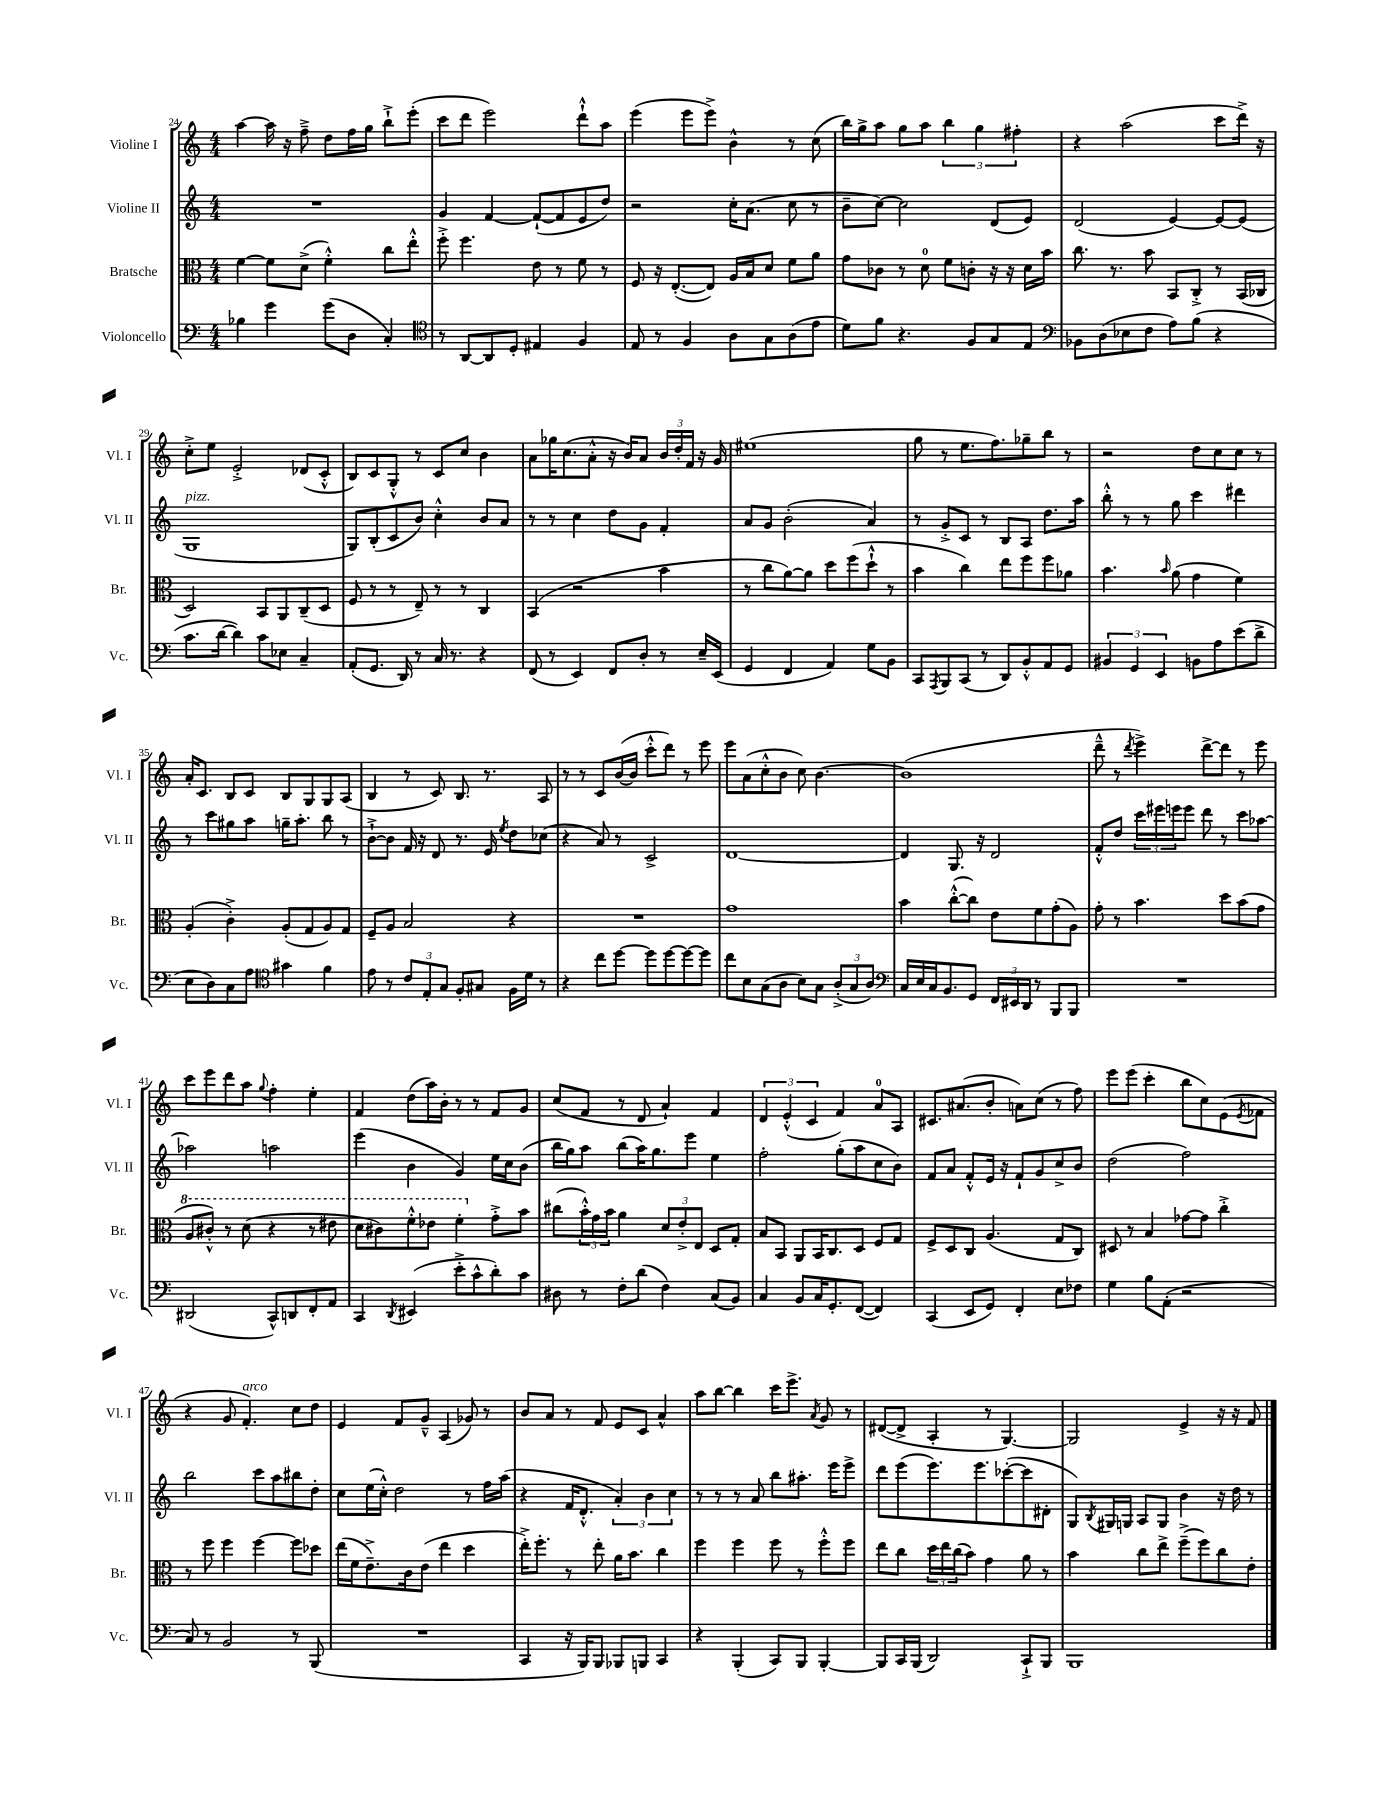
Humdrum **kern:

**kern	**kern	**kern	**kern
*staff4	*staff3	*staff2	*staff1
*clefF4	*clefC3	*clefG2	*clefG2
*k[]	*k[]	*k[]	*k[]
*M4/4	*M4/4	*M4/4	*M4/4
4B-\	[4f\	1r	[4aa\
4g\	8f\]L	.	16aa\]
.	.	.	16r
.	(8d^\J	.	8ff~^\
(8g\L	4f'^^\)	.	8dd\L
8D\J	.	.	16ff\L
.	.	.	16gg\JJ
4C'/)	8cc\L	.	8bb`^\L
.	8ee'^^\J	.	(8eee'\J
=	=	=	=
*clefC4	*	*	*
8r	8ff'^\	4g/	8ccc\L
[8AA/L	4.ff\	.	8ddd\J
8AA/]	.	[4f/	2eee\)
8D'/J	.	.	.
4E#/	8e\	(8f`/_L	.
.	8r	8f/]	.
4F/	8f\	8e/	8ddd`^^\L
.	8r	8dd/J)	8aa\J
=	=	=	=
8E/	8F/	2r	(4eee\
8r	16r	.	.
.	([8.E'/L	.	.
4F/	.	.	8eee\L
.	8E/]J)	.	8eee^\J)
8A\L	16A/LL	16cc'\LK	4b^^\
.	16B/J	(8.a\J	.
8G\	8d/J	.	.
(8A\	8f\L	8cc\	8r
8e\J	8a\J	8r	(8cc\
=	=	=	=
8d\L)	8g\L	8b~\L	16bb\LL)
.	.	.	16gg^\J
8f\J	8c-\J	[8cc\J)	8aa\J
4.r	8r	2cc\]	8gg\L
.	8d\	.	8aa\J
.	8f\L	.	6bb\
8F/L	8c'\J	.	.
.	.	.	6gg\
8G/	16r	(8d/L	.
.	16r	.	.
.	.	.	6ff#'\
8E/J	16d\LL	8e/J)	.
.	16b\JJ	.	.
=	=	=	=
*clefF4	*	*	*
8BB-\L	8.cc\	(2d/	4r
(8D\	.	.	.
.	8.r	.	.
8E-\	.	.	(2aa\
8F\J	8b\	.	.
8A\L)	8BB/L	[4e/)	.
(8B\J	8C'^/J	.	.
4r	8r	8e/_L	8ccc\L
.	(16BB/LL	(8e/]J	16ddd^\Jk)
.	16C-/JJ	.	16r
=	=	=	=
8.c\L	2D/)	1G	8cc'^\L
.	.	.	8ee\J
[16d\Jk	.	.	.
4d\])	.	.	2e'^/
8c\L	8BB/L	.	.
8E-\J	8AA/	.	.
4C~/	(8C~/	.	(8d-/L
.	8D/J	.	8c'^^/J
=	=	=	=
(8AA'/L	8F/	8G/L)	8B/L)
8.GG/J	8r	(8B'/	8c/
.	8r	8c/	8G'^^/J
16DD/)	.	.	.
8r	8E~/)	8b/J)	8r
16C/	8r	4cc'^^\	8c/L
8.r	.	.	.
.	8r	.	8cc/J
4r	4C/	8b/L	4b\
.	.	8a/J	.
=	=	=	=
(8FF/	(4BB/	8r	8a\L
8r	.	8r	16gg-\K
.	.	.	(8.cc\
4EE/)	2r	4cc\	.
.	.	.	8a'^^\J
8FF/L	.	8dd\L	16r
.	.	.	16b/LK)
8D'/J	.	8g\J	8a/J
8r	4b\	4f'/	24b/LL
.	.	.	24dd'/
.	.	.	24f/JJ
16E~/LL	.	.	16r
(16EE/JJ	.	.	16g/
=	=	=	=
4GG/	8r	8a/L	(1ee#
.	8cc\L	8g/J	.
4FF/	[8a\)	(2b'\	.
.	8a\]J	.	.
4AA/)	8dd\L	.	.
.	(8ff\	.	.
8G\L	8dd`^^\J	4a/)	.
8BB\J	8r	.	.
=	=	=	=
8CC/L	4b\	8r	8gg\
8qAAA/	.	.	.
8BBB/	.	8g'^/L	8r
(8CC/J	4cc\)	8c/J	8.ee\L
8r	.	8r	.
.	.	.	8.ff\)
8DD/L)	8ee\L	8B/L	.
8BB'^^/	8ff\	8A/J	8gg-~\
8AA/	8ff\	8.dd\L	8bb\J
8GG/J	8a-\J	.	8r
.	.	16aa\Jk	.
=	=	=	=
6BB#/	4.b\	8bb'^^\	2r
.	.	8r	.
6GG/	.	.	.
.	.	8r	.
6EE/	.	.	.
.	16qqb/	.	.
.	(8a\	8gg\	.
8BB\L	4g\	4ccc\	8dd\L
8A\	.	.	8cc\
(8e\	4f\)	4ddd#\	8cc\J
8d^\J	.	.	8r
=	=	=	=
8E\L	(4A'/	8r	16a'/LK
.	.	.	8.c/J
8D\)	.	8ccc\L	.
8C\	4c'^\)	8gg#\	8B/L
8A\J	.	8aa\J	8c/J
*clefC4	*	*	*
4g#\	(8A'/L	16gg~\LK	8B/L
.	.	8.aa'\J	.
.	8G/	.	8G/
4f\	8A/)	8bb\	8G/
.	8G/J	8r	(8A/J
=	=	=	=
8e\	8F~/L	[8b`^\L	4B/
8r	8A/J	8b\]J	.
12c/L	2B/	16f/	8r
.	.	16r	.
12E'/	.	.	.
.	.	8d/	8c/)
12G/J	.	.	.
8F'/L	.	8.r	8.B/
8G#/J	.	.	.
.	.	16e/	8.r
.	.	8qee/	.
16F\LL	4r	8dd\L	.
16d\JJ	.	.	.
8r	.	(8cc-\J	8A/
=	=	=	=
4r	1r	4r	8r
.	.	.	8r
8cc\L	.	8a/)	8c/L
[8dd\J	.	8r	([16b/L
.	.	.	16b/]JJ
8dd\]L	.	2c^/	8ccc'^^\L
[8dd\	.	.	8ddd\J)
8dd\_	.	.	8r
8dd\]J	.	.	8eee\
=	=	=	=
8cc\L	1g	[1d	8eee\L
8B\	.	.	(8a\
(8G\	.	.	8cc'^^\
8A\J	.	.	8b\J
8B\L)	.	.	8cc\)
8G\J	.	.	[4.b\
(12A'^/L	.	.	.
12G/	.	.	.
12A/J)	.	.	.
=	=	=	=
*clefF4	*	*	*
16C/LL	4b\	4d/]	(1b]
16E/	.	.	.
16C/J	.	.	.
8.BB/	.	.	.
.	([8cc'^^\L	8.G/	.
8GG/J	8cc\]J)	.	.
.	.	16r	.
24FF/LL	8e\L	2d/	.
24EE#/	.	.	.
24DD/JJ	.	.	.
8r	8f\	.	.
8BBB/L	(8g'\	.	.
8BBB/J	8A\J)	.	.
=	=	=	=
1r	8g'\	8f'^^/L	8ddd~^^\
.	8r	8dd/J	8r
.	.	.	8qddd/
.	4.b\	24ccc\LL	4eee^\)
.	.	24eee#\	.
.	.	24eee\J	.
.	.	8eee\J	.
.	.	8ddd\	[8ddd^\L
.	8dd\L	8r	8ddd\]J
.	(8b\	8ccc\L	8r
.	8g\J	[8aa-\J	8eee\
=	=	=	=
(2DD#/	8a/L	2aa-\]	8ccc\L
.	8cc#'^^/J)	.	8eee\
.	8r	.	8ddd\
.	(8dd\	.	8aa\J
.	.	.	8qqgg/
8CC^^/L)	4r	2aa\	4ff'\
8DD/	.	.	.
8FF'/	8r	.	4ee'\
8AA/J	8ee#\	.	.
=	=	=	=
4CC/	8dd\L	(4eee\	4f/
.	8cc#\)	.	.
8qDD/	.	.	.
(4EE#/	8ff'^^\	4b\	(8dd\L
.	8ee-\J	.	16aa\L)
.	.	.	16b'\JJ
8e'^\L	4ff'\	4g/)	8r
8c^^\	.	.	8r
8d'\)	8g'^\L	16ee\LL	8f/L
.	.	16cc\J	.
8c\J	8b\J	(8b\J	8g/J
=	=	=	=
8D#\	(8cc#\L	16bb\LL	(8cc/L
.	.	16gg\J)	.
8r	24b'^^\L)	8aa\J	8f/J
.	24g\	.	.
.	24b\JJ	.	.
8F'\L	4a\	(8bb\L	8r
(8d\J	.	16aa\K)	8d/
.	.	8.gg\	.
4F\)	12d/L	.	4a`/)
.	12e'^/	.	.
.	.	8eee\J	.
.	12E/J	.	.
(8C/L	8D/L	4ee\	4f/
8BB/J)	8G'/J	.	.
=	=	=	=
4C/	8B/L	2ff'\	6d/
.	8BB/J	.	.
.	.	.	(6e'^^/
8BB/L	8AA/L	.	.
.	.	.	6c/
16C/K	16BB/K	.	.
8.GG'/	8.C/	.	.
.	.	(8gg'\L	4f/)
([8FF/J	8D/J	8aa\	.
4FF/])	8F/L	8cc\	8a/L
.	8G/J	8b\J)	8A/J
=	=	=	=
(4CC/	8F^/L	8f/L	8.c#/L
.	8D/	8a/J	.
.	.	.	(8.a#/
8EE/L	8C/J	8f'^^/L	.
8GG/J)	(4.A/	16e/Jk	8b'/J
.	.	16r	.
4FF'/	.	8f`/L	8a\L)
.	.	8g/	(8cc\J
8E\L	8G/L	8cc^/	8r
8F-\J	8C/J)	8b/J	8ff\)
=	=	=	=
4G\	8D#/	(2dd\	8eee\L
.	8r	.	(8eee\J
8B\L	4B/	.	4ccc'\
(8AA'\J	.	.	.
2r	[8g-\L	2ff\)	8bb\L
.	8g-\]J	.	8cc\)
.	4cc'^\	.	(8e\
.	.	.	8qe/
.	.	.	8f-\J
=	=	=	=
8C/)	8r	2bb\	4r
8r	8ff\	.	.
2BB/	4ff\	.	8g/
.	.	.	4.f'/)
.	[4ff\	8ccc\L	.
.	.	8aa\	.
8r	8ff\]L	8bb#\	8cc\L
(8BBB/	8dd-\J	8dd'\J	8dd\J
=	=	=	=
1r	(16ee\LL	8cc\L	4e/
.	16f\J	.	.
.	8.e~^\)	(16ee\L	.
.	.	16cc'^^\JJ)	.
.	.	2dd\	8f/L
.	16c\k	.	.
.	(8e\J	.	8g~^^/J
.	4ee\	.	(4A/
.	4dd\	8r	8g-/)
.	.	16ff\LL	8r
.	.	(16aa\JJ	.
=	=	=	=
4CC/	16ee'^\LK)	4r	8b/L
.	8.ff'\J	.	.
.	.	.	8a/J
16r	8r	16f/LK	8r
16BBB/LK)	.	8.d'^^/J	.
8BBB/J	8ee'\	.	8f/
8BBB-/L	16a\LK	6a'/)	8e/L
.	8.b\J	.	.
8BBB/J	.	.	8c/J
.	.	6b\	.
4CC/	4cc\	.	4a^^/
.	.	6cc\	.
=	=	=	=
4r	4ff\	8r	8aa\L
.	.	8r	[8bb\J
(4BBB'/	4ff\	8r	4bb\]
.	.	8a/	.
8CC/L)	8ff\	8bb\L	16ccc\LK
.	.	.	8.eee^\J
8BBB/J	8r	8.aa#'\J	.
.	.	.	8qa/
[4BBB'/	8ff'^^\L	.	8g/
.	.	16eee\LK	.
.	8ff\J	8eee^\J	8r
=	=	=	=
8BBB/]L	8ee\L	8ddd\L	([8d#/L
16CC/L	8cc\J	(8eee\	8d#^/]J
(16BBB/JJ	.	.	.
2DD/)	24dd\LL	8.eee\)	4A'/
.	24ee\	.	.
.	(24cc\J	.	.
.	8b\J)	.	.
.	.	8.eee\	.
.	4g\	.	8r
.	.	([8ccc-'\	[4.G/)
8CC`^/L	8a\	8ccc-\]	.
8BBB/J	8r	8d#'\J	.
=	=	=	=
1BBB	4b\	8G/L)	2G/]
.	.	8qB/	.
.	.	16G#/L	.
.	.	16G/JJ	.
.	8cc\L	8A/L	.
.	8ee^\J	8G/J	.
.	(8ff~^\L	4b\	4e^/
.	8ff\)	.	.
.	8cc\	16r	16r
.	.	16dd\	16r
.	8e'\J	8r	8f/
==	==	==	==
*-	*-	*-	*-
